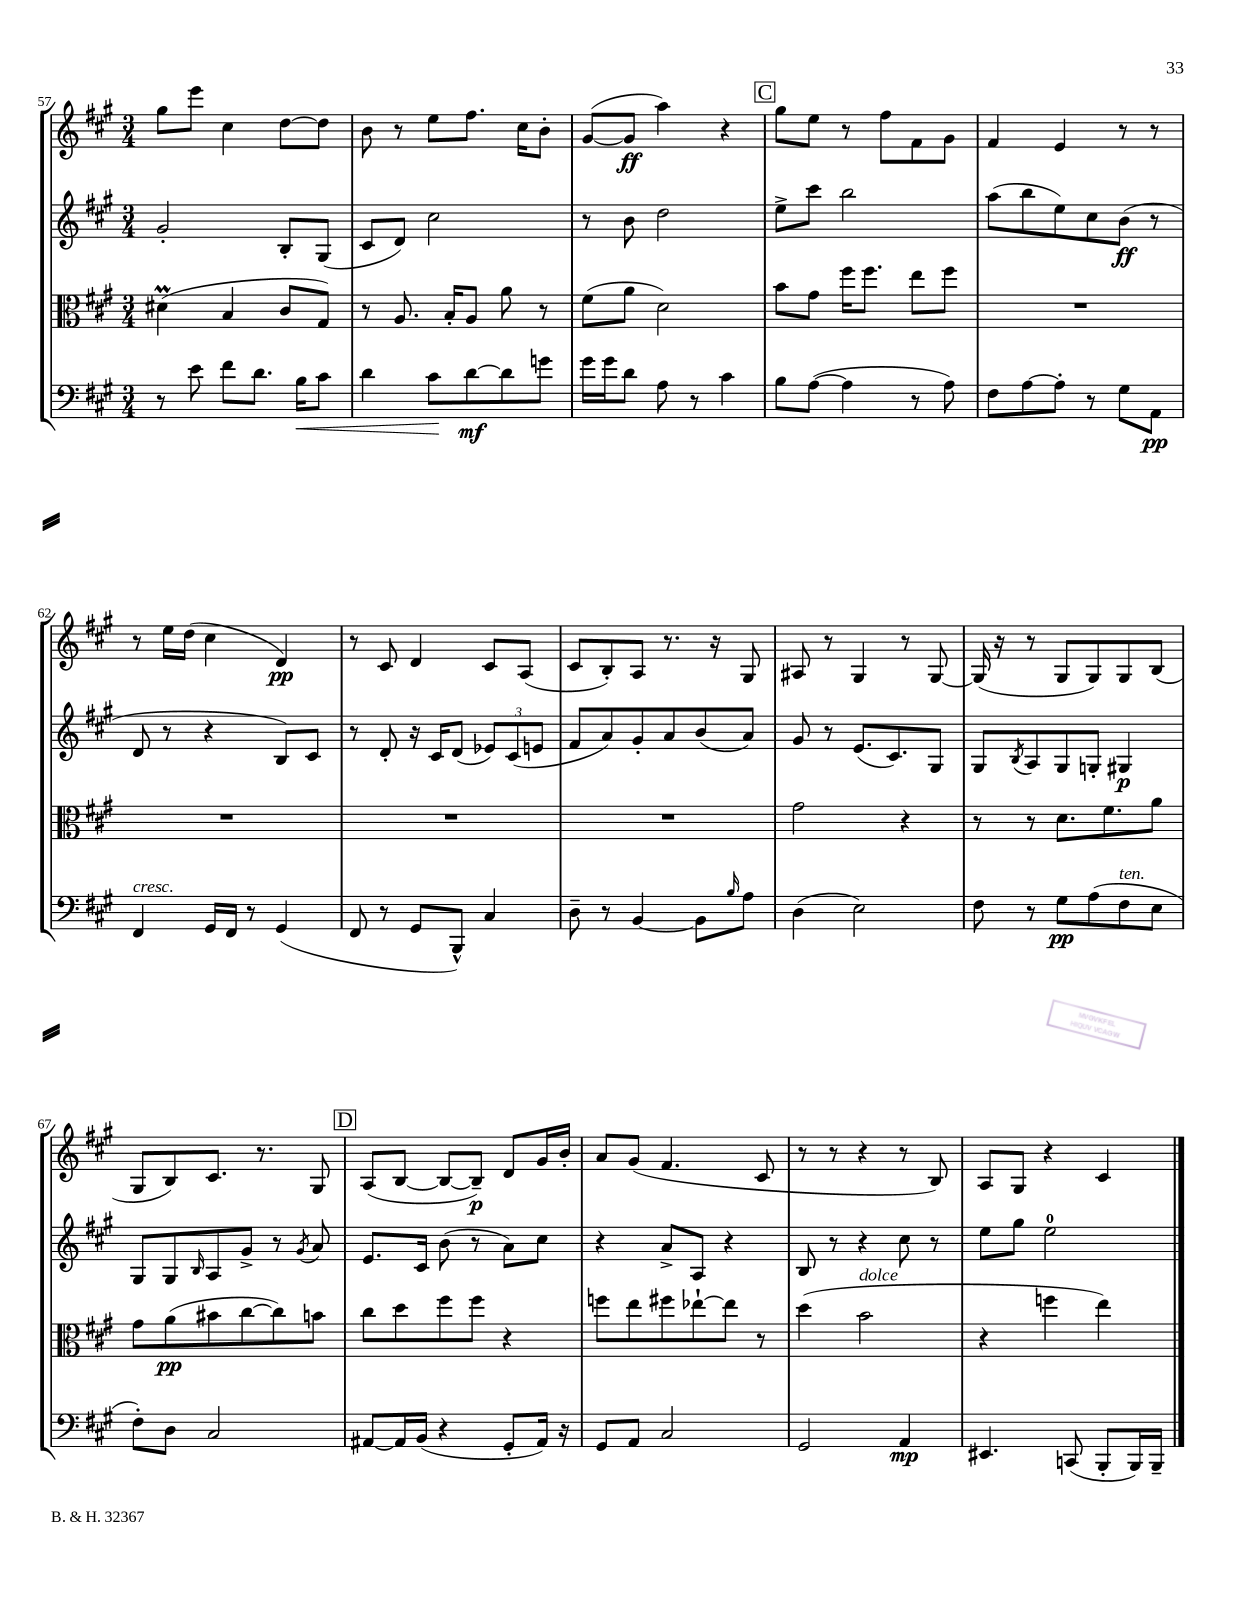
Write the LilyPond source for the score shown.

<<
\new StaffGroup <<
\new Staff = "s0" {
    \clef treble \key a \major \numericTimeSignature \time 3/4
    gis''8 e'''8 cis''4 d''8~ d''8 |
    b'8 r8 e''8 fis''8. cis''16 b'8-. |
    gis'8~( gis'8\ff a''4) r4 |
    \mark \markup { \box "C" } gis''8 e''8 r8 fis''8 fis'8 gis'8 |
    fis'4 e'4 r8 r8 |
    r8 e''16 d''16( cis''4 d'4\pp) |
    r8 cis'8 d'4 cis'8 a8( |
    cis'8 b8-.) a8 r8. r16 gis8 |
    ais8 r8 gis4 r8 gis8~ |
    gis16( r16 r8 gis8 gis8) gis8 b8( |
    gis8 b8) cis'8. r8. gis8 |
    \mark \markup { \box "D" } a8( b8~ b8~ b8--\p) d'8 gis'16 b'16-. |
    a'8 gis'8( fis'4. cis'8 |
    r8 r8 r4 r8 b8) |
    a8 gis8 r4 cis'4 \bar "|." |
}
\new Staff = "s1" {
    \clef treble \key a \major \numericTimeSignature \time 3/4
    gis'2-. b8-. gis8( |
    cis'8 d'8) cis''2 |
    r8 b'8 d''2 |
    \mark \markup { \box "C" } e''8-> cis'''8 b''2 |
    a''8( b''8 e''8) cis''8 b'8\ff( r8 |
    d'8 r8 r4 b8) cis'8 |
    r8 d'8-. r16 cis'16 d'8( \tuplet 3/2 { ees'8) cis'8( e'8 } |
    fis'8 a'8) gis'8-. a'8 b'8( a'8) |
    gis'8 r8 e'8.( cis'8.) gis8 |
    gis8 \acciaccatura { b8 } a8 gis8 g8-. gis4\p |
    gis8 gis8 \grace { b16 } a8 gis'8-> r8 \acciaccatura { gis'8 } a'8 |
    \mark \markup { \box "D" } e'8. cis'16 b'8( r8 a'8) cis''8 |
    r4 a'8-> a8 r4 |
    b8 r8 r4 cis''8 r8 |
    e''8 gis''8 e''2-0 \bar "|." |
}
\new Staff = "s2" {
    \clef alto \key a \major \numericTimeSignature \time 3/4
    dis'4\prall( b4 cis'8 gis8) |
    r8 a8. b16-. a8 a'8 r8 |
    fis'8( a'8 d'2) |
    \mark \markup { \box "C" } b'8 gis'8 fis''16 fis''8. e''8 fis''8 |
    R2. |
    R2. |
    R2. |
    R2. |
    gis'2 r4 |
    r8 r8 d'8. fis'8. a'8 |
    gis'8 a'8\pp( bis'8 cis''8~ cis''8) b'8 |
    \mark \markup { \box "D" } cis''8 d''8 fis''8 fis''8 r4 |
    f''8 e''8 fis''8 ees''8~-! ees''8 r8 |
    d''4( b'2^\markup { \italic "dolce" } |
    r4 f''4 e''4) \bar "|." |
}
\new Staff = "s3" {
    \clef bass \key a \major \numericTimeSignature \time 3/4
    r8 e'8 fis'8 d'8. b16\< cis'8 |
    d'4 cis'8\! d'8~\mf d'8 g'8 |
    gis'16 gis'16 d'8 a8 r8 cis'4 |
    \mark \markup { \box "C" } b8 a8~( a4 r8 a8) |
    fis8 a8~ a8-. r8 gis8 a,8\pp |
    fis,4^\markup { \italic "cresc." } gis,16 fis,16 r8 gis,4( |
    fis,8 r8 gis,8 b,,8-^) cis4 |
    d8-- r8 b,4~ b,8 \grace { b16 } a8 |
    d4( e2) |
    fis8 r8 gis8\pp a8( fis8^\markup { \italic "ten." } e8 |
    fis8-.) d8 cis2 |
    \mark \markup { \box "D" } ais,8~ ais,16 b,16( r4 gis,8-. ais,16) r16 |
    gis,8 a,8 cis2 |
    gis,2 a,4\mp |
    eis,4. c,8( b,,8-. b,,16) b,,16-- \bar "|." |
}
>>
>>
\layout { \context { \Score currentBarNumber = #57 } }
